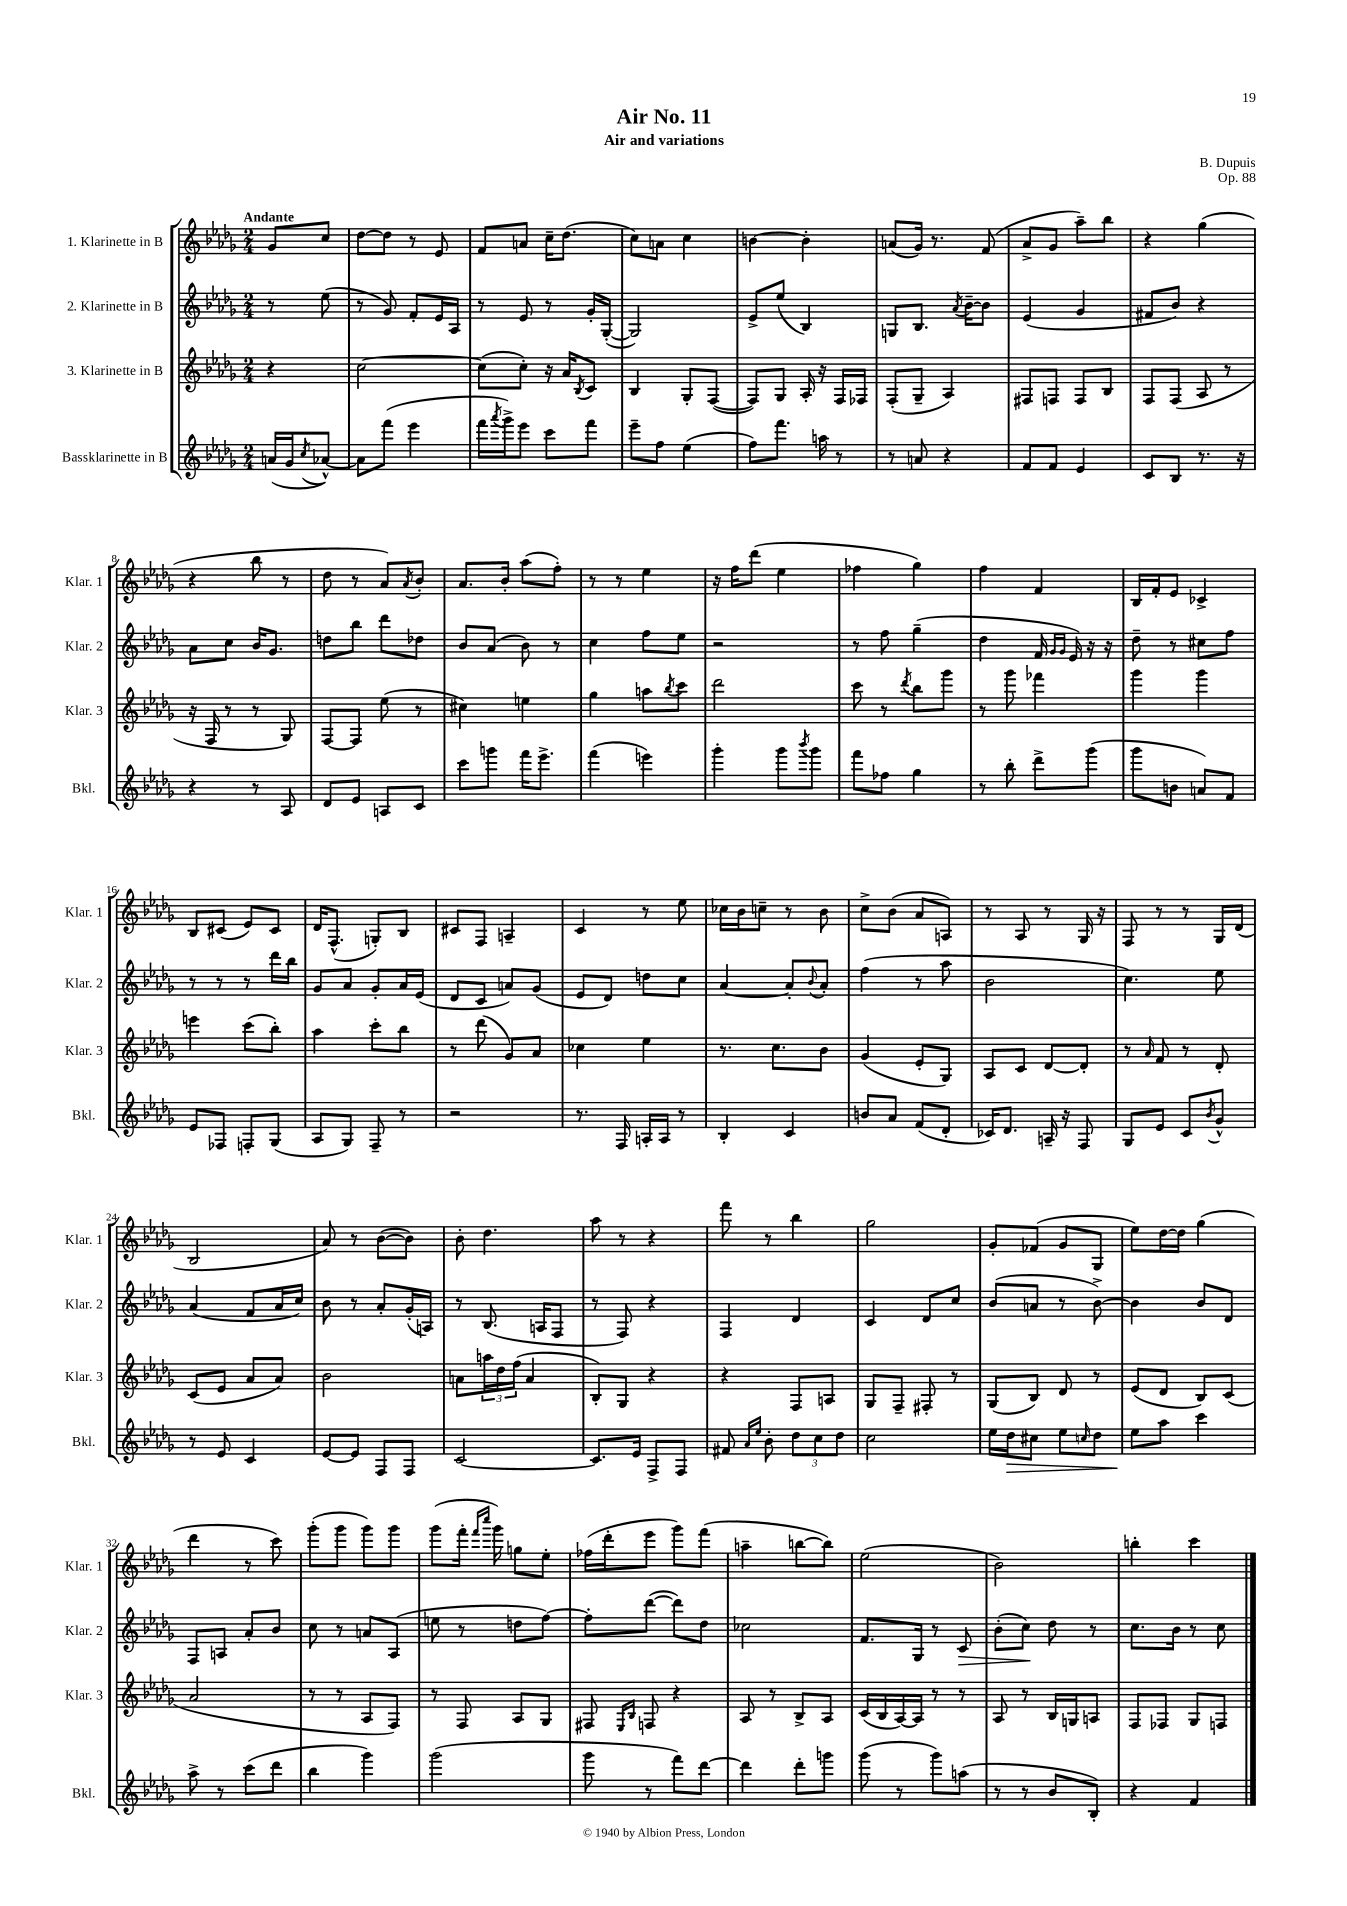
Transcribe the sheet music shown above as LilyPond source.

\header { title = "Air No. 11" composer = "B. Dupuis" subtitle = "Air and variations" opus = "Op. 88" }
<<
\new StaffGroup <<
\new Staff = "s0" \with { instrumentName = "1. Klarinette in B" shortInstrumentName = "Klar. 1" } {
    \clef treble \key des \major \numericTimeSignature \time 2/4 \partial 4 \tempo "Andante"
    ges'8 c''8 |
    des''8~ des''8 r8 ees'8 |
    f'8 a'8 c''16-- des''8.( |
    c''8) a'8 c''4 |
    b'4~ b'4-. |
    a'8( ges'16) r8. f'8( |
    aes'8-> ges'8 aes''8--) bes''8 |
    r4 ges''4( |
    r4 bes''8 r8 |
    des''8 r8 aes'8) \acciaccatura { aes'8 } bes'8-. |
    aes'8. bes'16-. aes''8( f''8-.) |
    r8 r8 ees''4 |
    r16 f''16 des'''8( ees''4 |
    fes''4 ges''4) |
    f''4 f'4 |
    bes16 f'16-. ees'8 ces'4-> |
    bes8 cis'8( ees'8) cis'8 |
    des'16 f8.-^( g8-.) bes8 |
    cis'8 f8 a4-- |
    c'4 r8 ees''8 |
    ces''16 bes'16 c''8-- r8 bes'8 |
    c''8-> bes'8( aes'8 a8) |
    r8 aes8 r8 ges16 r16 |
    f8 r8 r8 ges16 des'16( |
    bes2 |
    aes'8) r8 bes'8~( bes'8) |
    bes'8-. des''4. |
    aes''8 r8 r4 |
    f'''8 r8 bes''4 |
    ges''2 |
    ges'8-. fes'8( ges'8 ges8 |
    ees''8) des''16~ des''16 ges''4( |
    des'''4 r8 c'''8) |
    ges'''8-.( ges'''8 ges'''8) ges'''8 |
    ges'''8( f'''16-. \grace { f'''16 c''''16 } ges'''16) g''8 ees''8-. |
    fes''16( des'''16-. ees'''8 ges'''8) f'''8( |
    a''4-- b''8~ b''8) |
    ees''2( |
    bes'2) |
    b''4-. c'''4 \bar "|." |
}
\new Staff = "s1" \with { instrumentName = "2. Klarinette in B" shortInstrumentName = "Klar. 2" } {
    \clef treble \key des \major \numericTimeSignature \time 2/4 \partial 4
    r8 ees''8( |
    r8 ges'8) f'8-. ees'16 aes16 |
    r8 ees'8 r8 ges'16-. ges16~-.( |
    ges2) |
    ees'8-> ees''8( bes4) |
    g8 bes8. \acciaccatura { aes'8 } bes'16~-- bes'8 |
    ees'4( ges'4 |
    fis'8 bes'8) r4 |
    aes'8 c''8 bes'16 ges'8. |
    d''8 bes''8 des'''8 des''8 |
    bes'8 aes'8( bes'8) r8 |
    c''4 f''8 ees''8 |
    r2 |
    r8 f''8 ges''4--( |
    des''4 f'16 \grace { ges'16 ges'16 } ees'16) r16 r16 |
    des''8-- r8 cis''8 f''8 |
    r8 r8 r8 des'''16 bes''16 |
    ges'8 aes'8 ges'8-. aes'16 ees'16( |
    des'8 c'8 a'8) ges'8( |
    ees'8 des'8) d''8 c''8 |
    aes'4~ aes'8-. \appoggiatura { bes'8 } aes'8-. |
    f''4( r8 aes''8 |
    bes'2 |
    c''4.) ees''8 |
    aes'4( f'8 aes'16 c''16) |
    bes'8 r8 aes'8-. ges'16-.( a16) |
    r8 bes8.( a16 f8 |
    r8 f8) r4 |
    f4 des'4 |
    c'4 des'8 c''8 |
    bes'8( a'8 r8 bes'8~->) |
    bes'4 bes'8 des'8 |
    f8 a8 aes'8-. bes'8 |
    c''8 r8 a'8 aes8( |
    e''8 r8 d''8 f''8~) |
    f''8-. des'''8~( des'''8) des''8 |
    ces''2 |
    f'8. ges16 r8 c'8\> |
    bes'8-.( c''8\!) des''8 r8 |
    c''8. bes'16 r8 c''8 \bar "|." |
}
\new Staff = "s2" \with { instrumentName = "3. Klarinette in B" shortInstrumentName = "Klar. 3" } {
    \clef treble \key des \major \numericTimeSignature \time 2/4 \partial 4
    r4 |
    c''2~ |
    c''8( c''8-.) r16 aes'16 \acciaccatura { bes8 } c'8 |
    bes4 ges8-. f8~( |
    f8) ges8 aes16-. r16 f16 fes16 |
    f8-.( ges8-- aes4) |
    fis8 f8 f8 bes8 |
    f8 f8( aes8 r8 |
    r16 f16 r8 r8 ges8) |
    f8~ f8 ees''8( r8 |
    cis''4) e''4 |
    ges''4 a''8 \acciaccatura { bes''8 } c'''8 |
    des'''2 |
    c'''8 r8 \acciaccatura { des'''8 } bes''8 ges'''8 |
    r8 ges'''8 fes'''4 |
    ges'''4 ges'''4 |
    e'''4 c'''8( bes''8-.) |
    aes''4 c'''8-. bes''8 |
    r8 des'''8( ges'8) aes'8 |
    ces''4 ees''4 |
    r8. c''8. bes'8 |
    ges'4( ees'8-. ges8) |
    aes8 c'8 des'8~ des'8-. |
    r8 \grace { aes'16 } f'8 r8 des'8-. |
    c'8( ees'8 aes'8 aes'8) |
    bes'2 |
    a'8 \tuplet 3/2 { a''16 des''16 f''16( } a'4 |
    bes8-.) ges8 r4 |
    r4 f8 a8 |
    ges8 f8-- fis8-. r8 |
    ges8( bes8) des'8 r8 |
    ees'8( des'8 bes8) c'8( |
    aes'2 |
    r8 r8 aes8 f8) |
    r8 f8 aes8 ges8 |
    fis8 \grace { ees16 bes16 } f8 r4 |
    aes8 r8 bes8-> aes8 |
    c'16( bes16 aes16~) aes16 r8 r8 |
    aes8 r8 bes16 g16 a8 |
    f8 fes8 ges8 f8 \bar "|." |
}
\new Staff = "s3" \with { instrumentName = "Bassklarinette in B" shortInstrumentName = "Bkl." } {
    \clef treble \key des \major \numericTimeSignature \time 2/4 \partial 4
    a'16( ges'16 \acciaccatura { c''8 } aes'8~-^) |
    aes'8 f'''8( ees'''4 |
    f'''16 \acciaccatura { aes'''8 } ges'''16->) ees'''8 c'''8 f'''8 |
    ees'''8-- f''8 ees''4( |
    f''8) f'''8. a''16 r8 |
    r8 a'8 r4 |
    f'8 f'8 ees'4 |
    c'8 bes8 r8. r16 |
    r4 r8 aes8 |
    des'8 ees'8 a8 c'8 |
    c'''8 g'''8 f'''16 ees'''8.-> |
    f'''4( e'''4) |
    ges'''4-. ges'''8 \acciaccatura { bes'''8 } ges'''8 |
    f'''8 fes''8 ges''4 |
    r8 bes''8-. des'''8-> ges'''8( |
    ges'''8 b'8 a'8) f'8 |
    ees'8 fes8 f8-. ges8( |
    aes8 ges8) f8-- r8 |
    r2 |
    r8. f16 a16-. a16 r8 |
    bes4-. c'4 |
    b'8 aes'8 f'8( des'8-. |
    ces'16) des'8. a16-- r16 f8 |
    ges8 ees'8 c'8 \acciaccatura { bes'8 } ges'8-^ |
    r8 ees'8 c'4 |
    ees'8~ ees'8 f8 f8 |
    c'2~ |
    c'8. ees'16 f8-> f8 |
    fis'8 \grace { aes'16 ees''16 } bes'8-. \tuplet 3/2 { des''8 c''8 des''8 } |
    c''2 |
    ees''16 des''16\> cis''8 ees''8 \grace { c''16 } des''8 |
    ees''8\! aes''8 c'''4 |
    aes''8-> r8 c'''8( des'''8 |
    bes''4 ges'''4) |
    ges'''2( |
    ges'''8 r8 f'''8) des'''8~ |
    des'''4 des'''8-. g'''8 |
    ges'''8( r8 ges'''8) a''8( |
    r8 r8 bes'8 bes8-.) |
    r4 f'4 \bar "|." |
}
>>
>>
